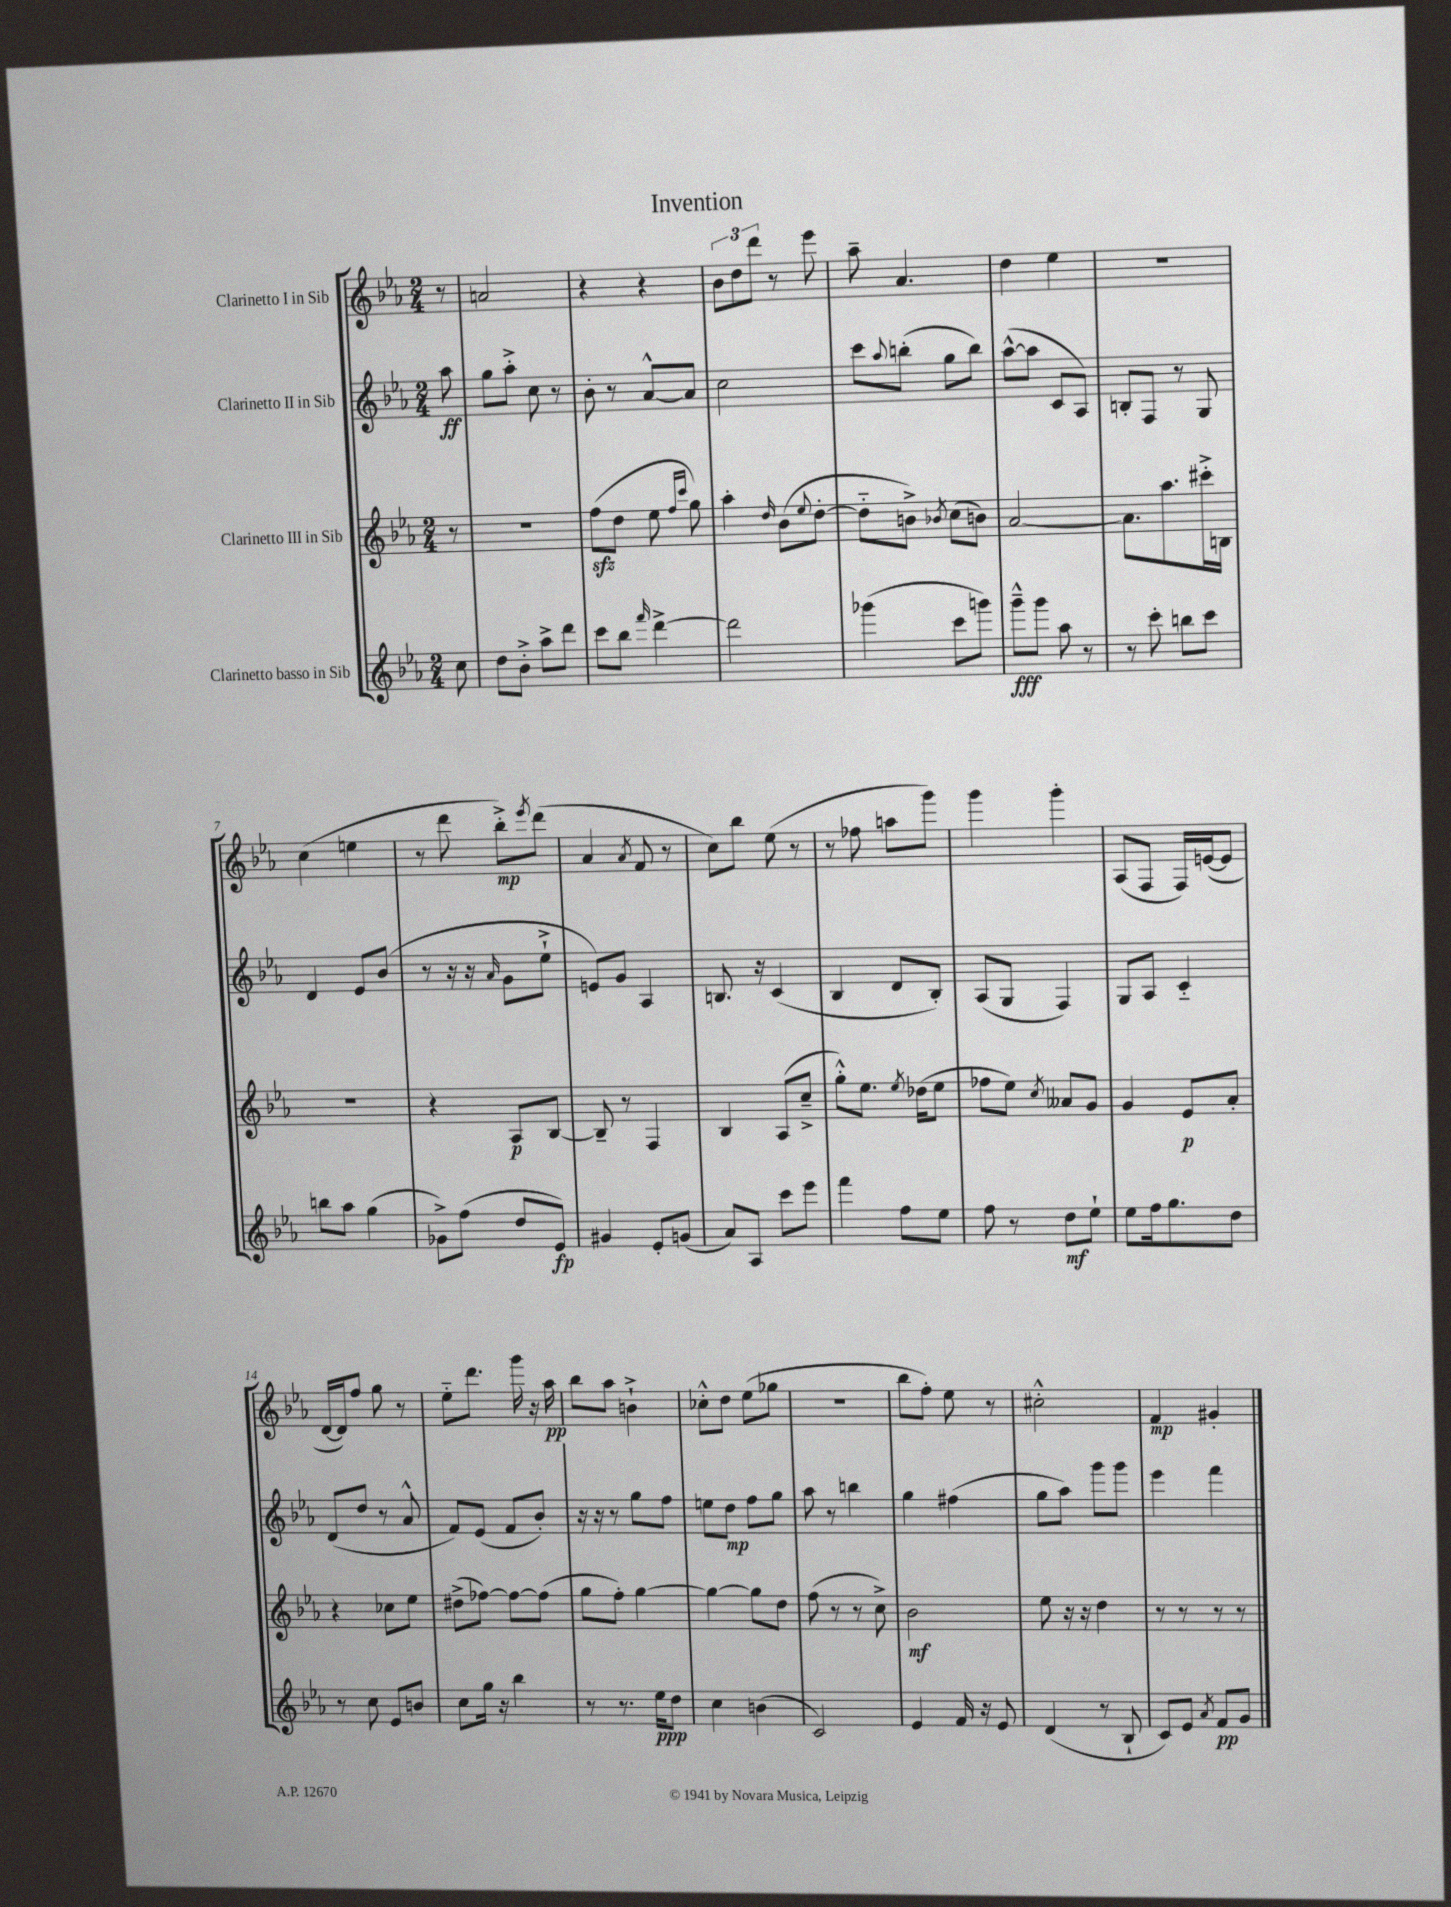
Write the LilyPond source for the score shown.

\header { title = "Invention" }
<<
\new StaffGroup <<
\new Staff = "s0" \with { instrumentName = "Clarinetto I in Sib" } {
    \clef treble \key ees \major \numericTimeSignature \time 2/4 \partial 8
    r8 |
    a'2 |
    r4 r4 |
    \tuplet 3/2 { bes'8 d''8 d'''8 } r8 ees'''8 |
    aes''8-- aes'4. |
    d''4 ees''4 |
    r2 |
    c''4( e''4 |
    r8 d'''8 bes''8-.->\mp) \acciaccatura { ees'''8 } d'''8( |
    aes'4 \acciaccatura { aes'8 } f'8 r8 |
    c''8) bes''8 ees''8( r8 |
    r8 fes''8 a''8 g'''8) |
    g'''4 g'''4-. |
    aes8( f8 f16) e'16~( e'8 |
    d'16~ d'16) f''8 g''8 r8 |
    ees''8-_ d'''8. g'''16 r16 aes''16\pp |
    bes''8 aes''8 b'4-!-> |
    ces''8-.-^ d''8 ees''8( ges''8 |
    r2 |
    bes''8 f''8-.) ees''8 r8 |
    cis''2-.-^ |
    f'4\mp gis'4-. \bar "|." |
}
\new Staff = "s1" \with { instrumentName = "Clarinetto II in Sib" } {
    \clef treble \key ees \major \numericTimeSignature \time 2/4 \partial 8
    aes''8\ff |
    g''8 aes''8-.-> c''8 r8 |
    bes'8-. r8 aes'8~-^ aes'8 |
    c''2 |
    c'''8 \appoggiatura { aes''8 } b''8-.( g''8 b''8) |
    aes''8~-^( aes''8 c'8 aes8) |
    b8-. f8 r8 g8 |
    d'4 ees'8 bes'8( |
    r8 r16 r16 \grace { aes'16 } g'8 ees''8-!-> |
    e'8) g'8 aes4 |
    b8. r16 c'4( |
    bes4 d'8 bes8-.) |
    aes8( g8 f4) |
    g8 aes8 c'4-_ |
    d'8( d''8 r8 aes'8-^ |
    f'8) ees'8( f'8 bes'8-.) |
    r16 r16 r8 g''8 f''8 |
    e''8 d''8\mp f''8 g''8 |
    aes''8 r8 b''4 |
    g''4 fis''4( |
    g''8 aes''8) g'''8 g'''8 |
    ees'''4 f'''4 \bar "|." |
}
\new Staff = "s2" \with { instrumentName = "Clarinetto III in Sib" } {
    \clef treble \key ees \major \numericTimeSignature \time 2/4 \partial 8
    r8 |
    R2 |
    f''8\sfz( d''8 ees''8 \grace { f''16 c'''16 } g''8) |
    aes''4-. \grace { d''16 } bes'8( \appoggiatura { ees''8 } d''8~-. |
    d''8-_ b'8->) \acciaccatura { bes'8 } c''8( b'8) |
    aes'2~ |
    aes'8. aes''8. cis'''16-.-> b16 |
    R2 |
    r4 aes8\p bes8~ |
    bes8-- r8 f4 |
    bes4 aes8( c''8---> |
    g''8-.-^) ees''8. \acciaccatura { ees''8 } des''16( ees''8 |
    fes''8 ees''8) \acciaccatura { c''8 } aeses'8 g'8 |
    g'4 ees'8\p aes'8-. |
    r4 ces''8 ees''8 |
    dis''8->( fes''8~) fes''8~ fes''8( |
    g''8 f''8-.) g''4~ |
    g''4~ g''8 d''8 |
    f''8( r8 r8 c''8->) |
    bes'2\mf |
    ees''8 r16 r16 d''4 |
    r8 r8 r8 r8 \bar "|." |
}
\new Staff = "s3" \with { instrumentName = "Clarinetto basso in Sib" } {
    \clef treble \key ees \major \numericTimeSignature \time 2/4 \partial 8
    c''8 |
    d''8 bes'8-.-> aes''8-> d'''8 |
    c'''8 bes''8 \grace { f'''16 } d'''4~-> |
    d'''2 |
    ges'''4( c'''8 g'''8) |
    g'''8---^\fff g'''8 aes''8 r8 |
    r8 c'''8-. b''8 c'''8 |
    b''8 aes''8 g''4( |
    ges'8->) f''8( d''8 ees'8\fp) |
    gis'4 ees'8-. g'8( |
    aes'8) aes8 c'''8 ees'''8 |
    f'''4 f''8 ees''8 |
    f''8 r8 d''8\mf ees''8-! |
    ees''8 f''16 g''8. d''8 |
    r8 c''8 ees'8 b'8 |
    c''8 g''16 r16 bes''4 |
    r8 r8. ees''16\ppp d''8 |
    c''4 b'4( |
    c'2) |
    ees'4 f'16 r16 ees'8 |
    d'4( r8 bes8-! |
    c'8) ees'8 \acciaccatura { aes'8 } f'8\pp g'8 \bar "|." |
}
>>
>>
